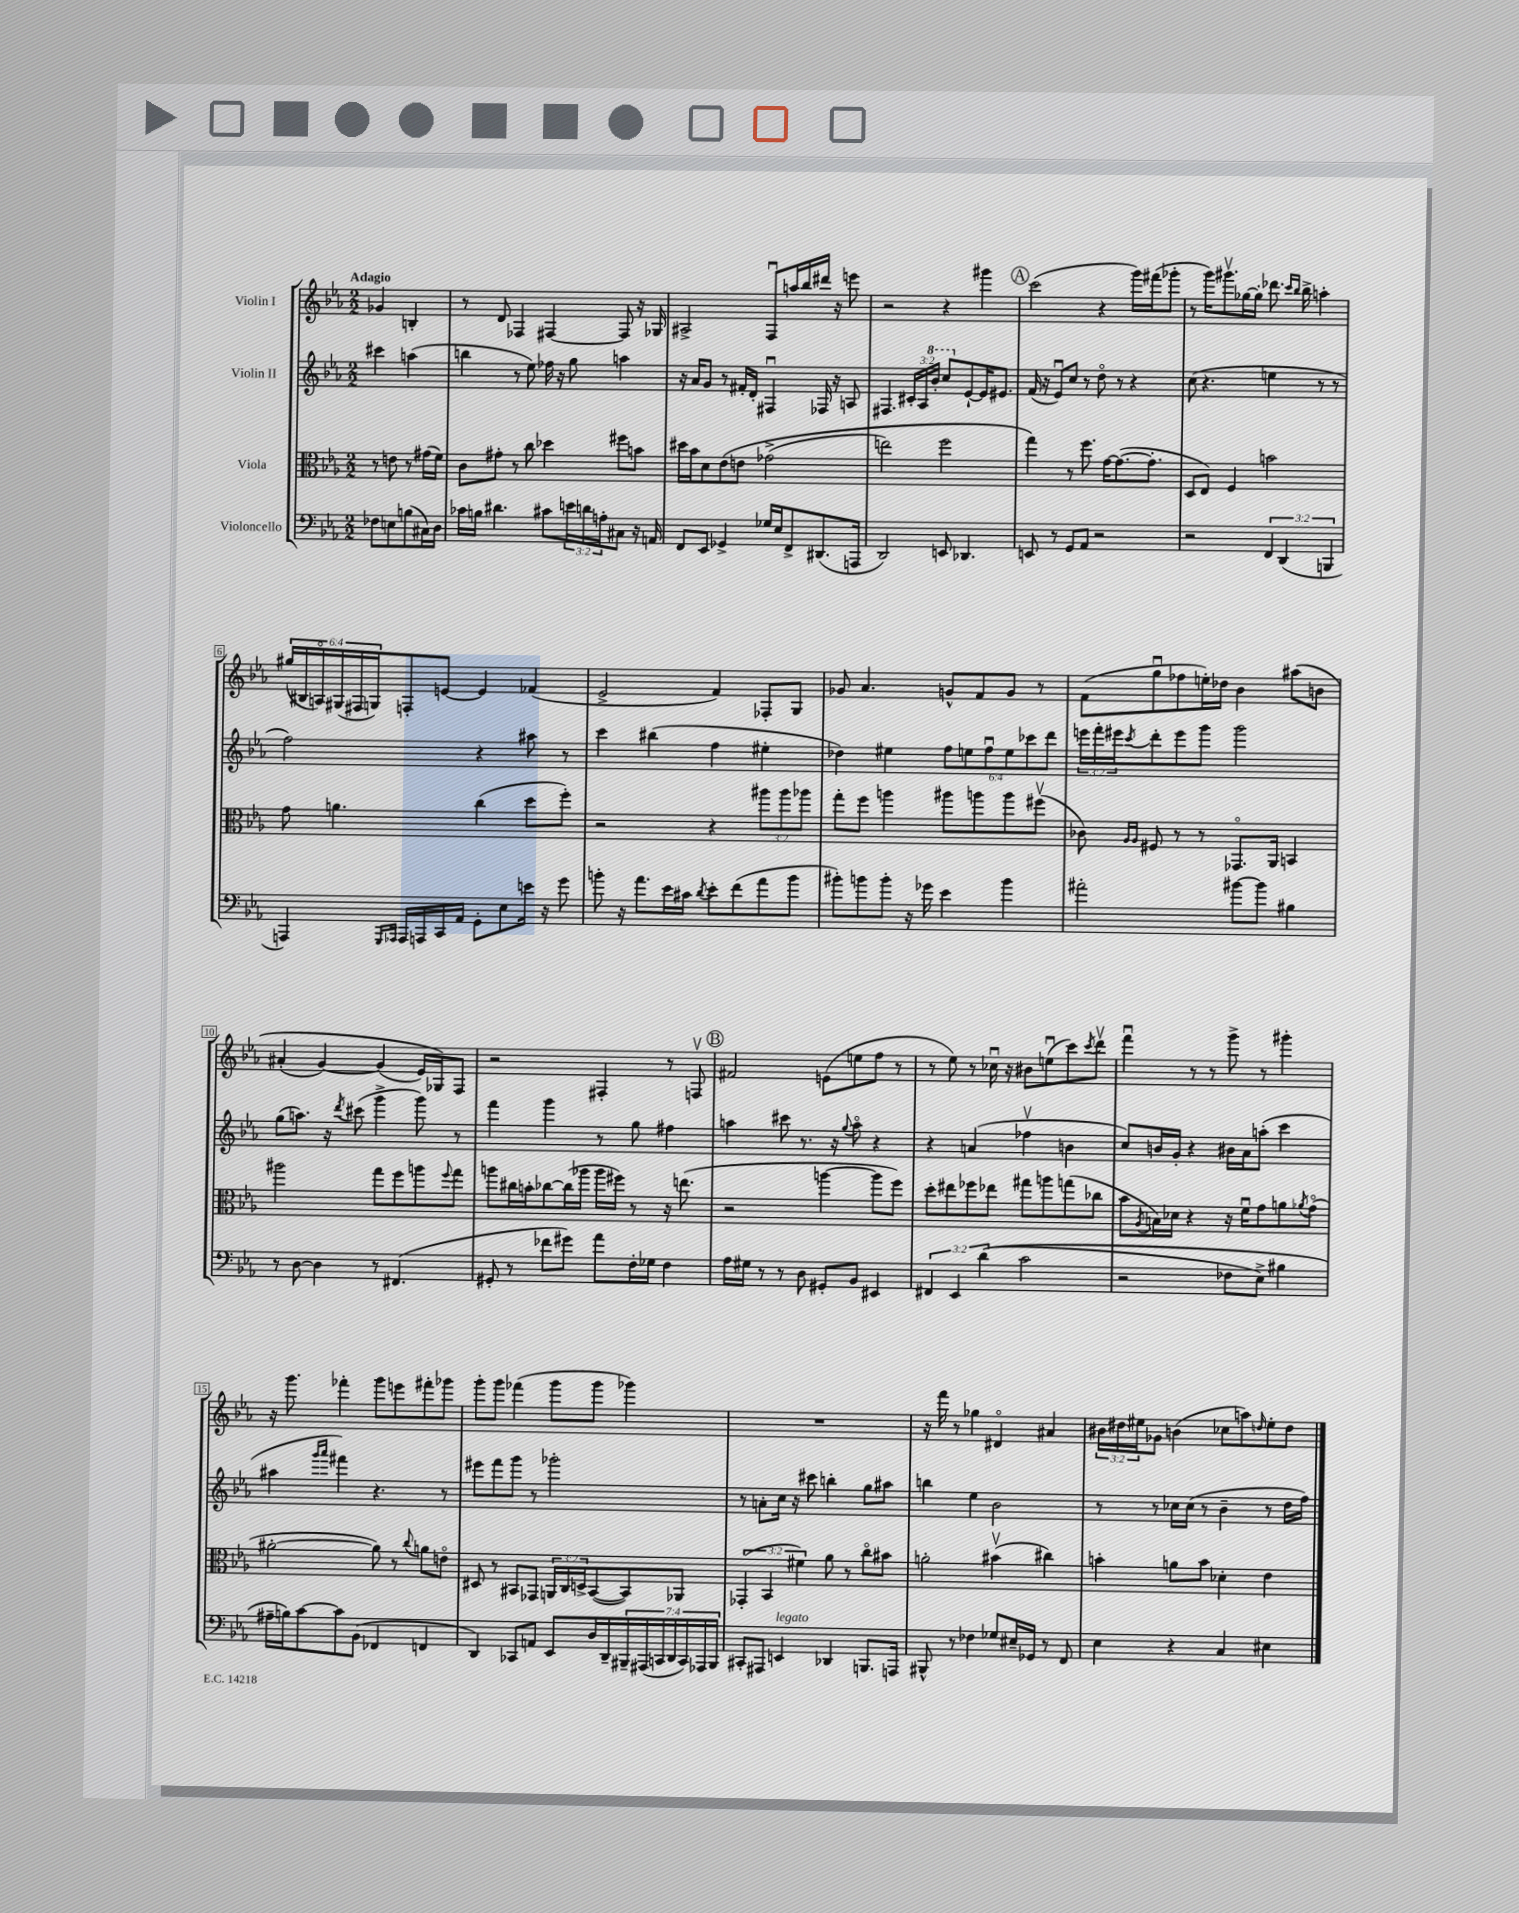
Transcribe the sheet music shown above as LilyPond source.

<<
\new StaffGroup <<
\new Staff = "s0" \with { instrumentName = "Violin I" } {
    \clef treble \key ees \major \numericTimeSignature \time 2/2 \override Staff.TupletNumber.text = #tuplet-number::calc-fraction-text \partial 2 \tempo "Adagio"
    ges'4 b4-. |
    r8 d'8 fes4 fis4~ fis8 r16 ges16 |
    ais2-> f8\downbow a''16 bes''16 dis'''16 r16 e'''8 |
    r2 r4 gis'''4 |
    \mark \markup { \circle "A" } c'''2( r4 g'''16) fis'''16( ges'''8-. |
    r8 g'''16) gis'''8.\upbow ges''16~ ges''16-. des'''8. \grace { c'''16 bes''16 } bes''16-> a''4-. |
    \tuplet 6/4 { gis''16( bis16 a16\flageolet) gis16( fis16 g16) } f8-. e'8~ e'4 fes'4( |
    ees'2-> f'4) fes8-. g8 |
    ges'8 aes'4. g'8-^ f'8 g'8 r8 |
    f'8( g''8\downbow fes''8 e''16-.) des''16 bes'4 ais''8\( b'8 |
    ais'4-.( g'4~) g'4( ees'16) ges16\) f8 |
    r2 fis4-. r8 f8\upbow |
    \mark \markup { \circle "B" } fis'2 e'8( e''8 f''8 r8 |
    r8 ees''8) r8 ces''16\downbow r16 bis'8 e''8\downbow( c'''8) \acciaccatura { c'''8 } d'''8\upbow |
    f'''4\downbow r8 r8 g'''8-> r8 gis'''4-. |
    r16 g'''8. fes'''4-. g'''8 e'''8 fis'''8-. ges'''8 |
    g'''8-. g'''8 fes'''4( g'''8 g'''8 ges'''4) |
    R1 |
    r16 f'''16 r8 ges''4 dis'4\flageolet ais'4 |
    \tuplet 3/2 { bis'16 dis''16 eis''16 } ges'8 b'4( ces''8 a''8) \grace { d''16 } eis''8-. d''8 \bar "|." |
}
\new Staff = "s1" \with { instrumentName = "Violin II" } {
    \clef treble \key ees \major \numericTimeSignature \time 2/2 \override Staff.TupletNumber.text = #tuplet-number::calc-fraction-text \partial 2
    cis'''4 a''4( |
    b''4 r8 ees''8) fes''16 r16 g''8 a''4 |
    r16 aes'16 g'8 r8 fis'16-. d'16-. fis4\downbow fes16 r16 a8 |
    fis4. \tuplet 3/2 { cis'16-. aes16 \ottava #1 bes''16-. } c'''8 \ottava #0 ees'8~-! ees'16 eis'8. |
    \mark \markup { \circle "A" } f'16( r16 ees'8\downbow) c''8 r8 d''8\flageolet r8 r4 |
    c''8( r4. e''4 r8 r8 |
    f''2) r4 ais''8 r8 |
    c'''4 bis''4( f''4 eis''4-. |
    des''4) eis''4 \tuplet 6/4 { f''8 e''8 f''8\downbow e''8 ces'''8 d'''8 } |
    \tuplet 3/2 { e'''16 f'''16-. eis'''16 } \acciaccatura { c'''8 } d'''8-. eis'''8 g'''8 g'''2 |
    g''8( a''8.) r16 \acciaccatura { d'''8 } cis'''8( g'''4-> g'''8) r8 |
    f'''4 g'''4 r8 g''8 fis''4 |
    \mark \markup { \circle "B" } a''4 cis'''8 r8. r16 \appoggiatura { g''8 } a''8\flageolet r4 |
    r4 a'4( fes''4\upbow b'4 |
    c''8) b'16 g'16-. r4 bis'16 aes'16 a''8-.( c'''4 |
    ais''4 \grace { g'''16 aes'''16 } fis'''4) r4. r8 |
    eis'''8 f'''8 g'''8 r8 ges'''2-. |
    r8 a'8-. c''16 r16 cis'''8 b''4-. g''8 ais''8 |
    b''4 ees''4 bes'2 |
    r8 r8 ces''16 ces''16( r8 bes'4-- r8 d''16 f''16) \bar "|." |
}
\new Staff = "s2" \with { instrumentName = "Viola" } {
    \clef alto \key ees \major \numericTimeSignature \time 2/2 \override Staff.TupletNumber.text = #tuplet-number::calc-fraction-text \partial 2
    r8 e'8 r8 gis'16( f'16) |
    c'8 gis'8-. r8 c''8 des''4 fis''8 b'8 |
    dis''16 bes'16 d'8 ees'8\( e'8 ges'2->( |
    e''2) f''2 |
    \mark \markup { \circle "A" } g''4\) r8 f''8. g'16~ g'8.~( g'8.-. |
    d8 ees8) f4 b'2 |
    g'8 a'4. c''4( d''8 f''8-.) |
    r2 r4 \tuplet 3/2 { ais''8 ais''8 aes''8 } |
    g''8-. f''8 a''4 ais''8 a''8 a''8 fis''8\upbow( |
    ces'8) \grace { aes16 aes16 } fis8 r8 r8 ges,8.\flageolet aes,16 b,4 |
    ais''2 g''8 f''8 a''8 \appoggiatura { f''8 } g''8 |
    a''8 cis''16 b'16-. ces''8~ ces''16( aes''16 aes''16 fis''16) r8 r16 e''8.( |
    \mark \markup { \circle "B" } r2 a''4~ a''8 f''8) |
    d''8-. eis''8 fes''8 ees''8 gis''8 a''8 g''8( ces''8 |
    bes'8 \acciaccatura { aes8 } b16) des'16 r4 r16 f'16\downbow g'8 a'8 \acciaccatura { aes'8 } g'8\flageolet( |
    ais'2~-. ais'8) r8 \appoggiatura { c''8 } a'8 e'8\flageolet |
    dis8 r8 bis,8 ges,8 \tuplet 3/2 { a,16 c16 d16-> } bis,8~( bis,8) aes,8 |
    \tuplet 3/2 { ges,4-.( bes,4 fis'4) } aes'8 r8 c''8\flageolet bis'8 |
    a'2-. bis'4\upbow( cis''4) |
    b'4-. a'8 b'8 des'4-. ees'4 \bar "|." |
}
\new Staff = "s3" \with { instrumentName = "Violoncello" } {
    \clef bass \key ees \major \numericTimeSignature \time 2/2 \override Staff.TupletNumber.text = #tuplet-number::calc-fraction-text \partial 2
    fes8 e8 b8( cis16) d16 |
    ces'16 b16 dis'4. cis'8 \tuplet 3/2 { e'16 d'16 a16-. } cis8 r16 a,16 |
    f,8 ees,8 ges,4-> ges16 ees16 f,8-> dis,8.( a,,16 |
    d,2) e,8 des,4. |
    \mark \markup { \circle "A" } e,8 r8 g,8 aes,8 r2 |
    r2 \tuplet 3/2 { f,4 d,4( b,,4 } |
    a,,4) \grace { g,,16 aes,,16 } aes,,16 a,,16 c,16 aes,16 g,8-. ees8 e'16 r16 g'8 |
    b'8-. r16 aes'8. ees'16 cis'16 \acciaccatura { d'8 } ees'8-. f'8( aes'8 b'8 |
    bis'8-.) b'8 b'8-. r16 ges'16 ees'4 b'4 |
    ais'2-. bis'8~ bis'8 bis4 |
    r8 d8~ d4 r8 fis,4.( |
    gis,8-. r8 fes'8 gis'8) aes'8 f16-. ges16 f4 |
    \mark \markup { \circle "B" } aes16 gis16 r8 r8 d8 gis,8-. bes,8 eis,4 |
    \tuplet 3/2 { fis,4 ees,4 d'4(\( } c'2 |
    r2 fes8 ees8->) bis4 |
    ais16-- b16\) c'8~ c'8 bes,8( fes,4 f,4 |
    d,4) ces,8 a,8 ees,8 d16 d,16-- \tuplet 7/4 { bis,,16-- ais,,16( c,16 d,16 c,16) aes,,16 bis,,16 } |
    cis,8-. ais,,8 e,4^\markup { \italic "legato" } des,4 b,,8. a,,16 |
    bis,,8-^ r8 fes4 ges8 eis16-- ges,16 r8 f,8 |
    ees4 r4 c4 eis4 \bar "|." |
}
>>
>>
\layout { \context { \Score \override BarNumber.stencil = #(make-stencil-boxer 0.1 0.3 ly:text-interface::print) } }
